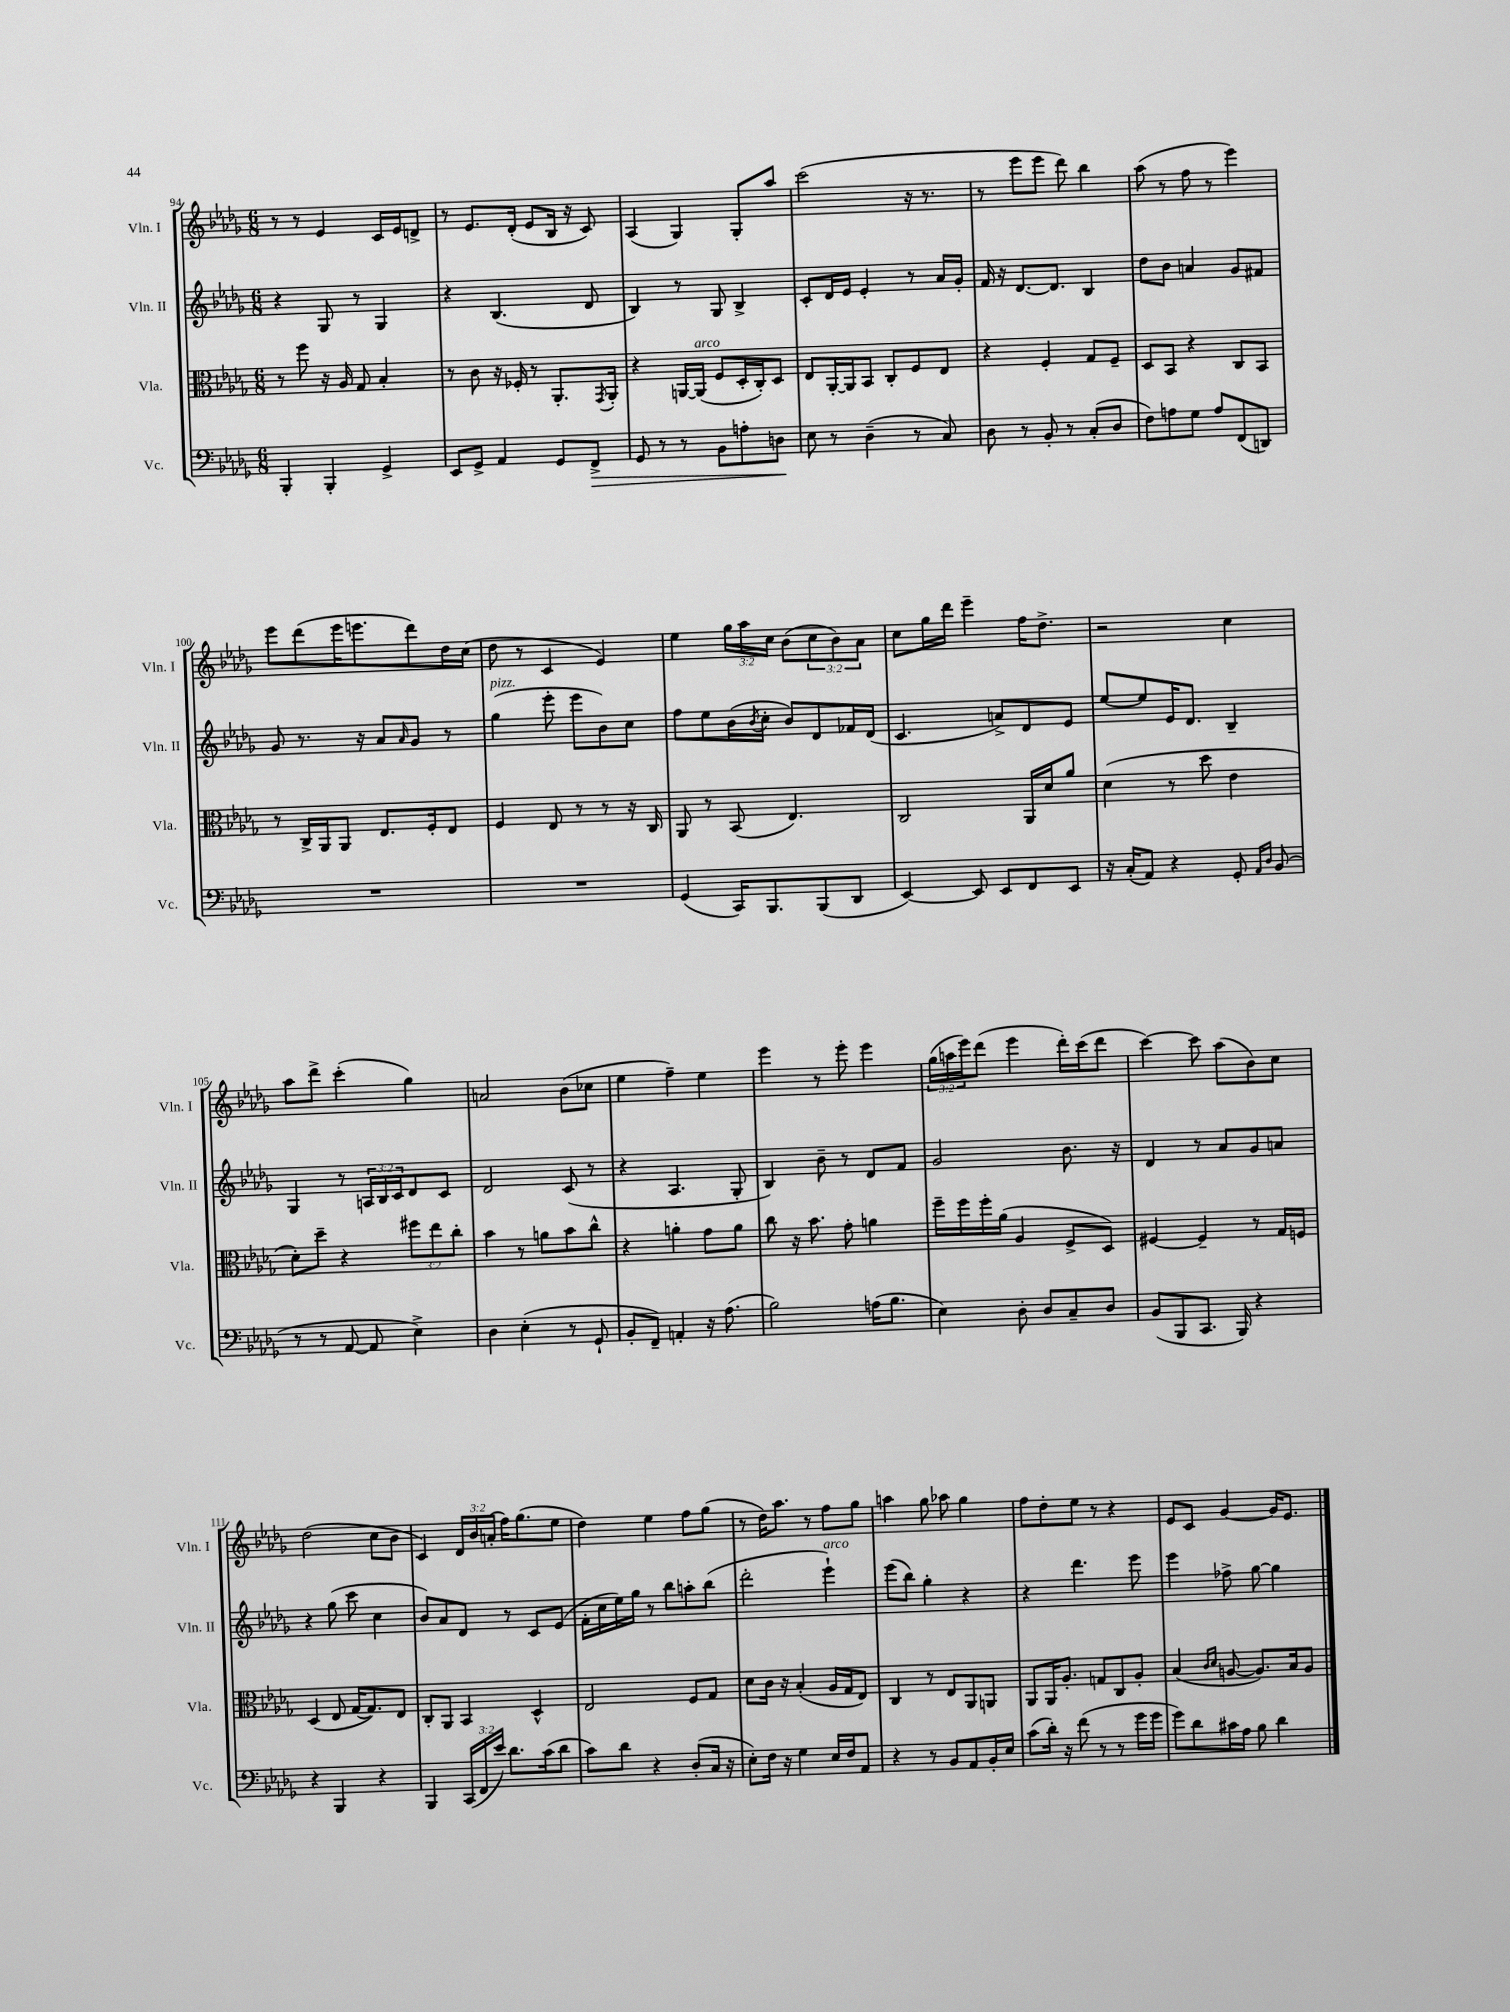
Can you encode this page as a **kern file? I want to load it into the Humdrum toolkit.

**kern	**kern	**kern	**kern
*staff4	*staff3	*staff2	*staff1
*clefF4	*clefC3	*clefG2	*clefG2
*k[b-e-a-d-g-]	*k[b-e-a-d-g-]	*k[b-e-a-d-g-]	*k[b-e-a-d-g-]
*M6/8	*M6/8	*M6/8	*M6/8
4BBB-'	8r	4r	8r
.	8ff	.	8r
4BBB-'	16r	8G-	4e-
.	16A-	.	.
.	8G-	8r	.
4GG-^	4B-'	4G-	16c
.	.	.	16e-
.	.	.	8d^
=	=	=	=
8EE-	8r	4r	8r
8GG-^	8c	.	8.e-
4AA-	16r	(4.B-	.
.	16F-'	.	(16d-'
.	8r	.	8e-
8GG-	8.AA-'	.	16B-
.	.	.	16r
8FF^	.	8d-	8c)
.	8qGG-	.	.
.	16AA-'	.	.
=	=	=	=
8GG-	4r	4B-)	(4A-
8r	.	.	.
8r	[16AA	8r	4G-)
.	(16AA]	.	.
8BB-	8F	8G-	.
8A'	16D-'	4B-^	8G-'
.	16C')	.	.
8D	8D-	.	8aa-
=	=	=	=
8E-	8E-	8c'	(2ccc
8r	[16AA-'	16d-	.
.	16AA-]	16e-	.
(4D-~	8BB-	4e-'	.
.	8C'	.	.
8r	8F	8r	16r
.	.	.	8.r
8C)	8E-	16a-	.
.	.	16g-'	.
=	=	=	=
8D-	4r	16f	8r
.	.	16r	.
8r	.	[8.d-	8eee-
8BB-'	4F'	.	8eee-
.	.	8.d-]	.
8r	.	.	8ddd-)
(8C'	8G-	4B-	4bb-
8D-	8F~	.	.
=	=	=	=
8F)	8D-	8dd-	(8aa-
8A	8BB-	8b-	8r
8G-	4r	4a	8ff
8A	.	.	8r
(8FF	8C	8g-	4eee-)
8DD)	8BB-	8f#	.
=	=	=	=
2.r	8r	8g-	8eee-
.	16C^	8.r	(8ddd-
.	16AA-	.	.
.	8AA-	.	16eee-
.	.	16r	8.eee
.	8.E-	8a-	.
.	.	16qqa-	.
.	.	8g-	8ddd-)
.	16F'	.	.
.	8E-	8r	16dd-
.	.	.	(16cc
=	=	=	=
2.r	4F	(4gg-	8dd-
.	.	.	8r
.	8E-	8eee-'	4c
.	8r	8eee-	.
.	8r	8b-)	4e-)
.	16r	8cc	.
.	16C	.	.
=	=	=	=
(4GG-	8AA-	8ff	4ee-
.	8r	8ee-	.
16CC)	(8BB-	(16b-	24gg-
.	.	.	24aa-
.	.	8qb-	.
8.BBB-	.	16cc'	.
.	.	.	24cc
.	4.E-)	8b-)	(8b-
(8BBB-	.	8d-	12cc
.	.	.	12b-)
8DD-	.	16f-	.
.	.	.	12a-
.	.	(16d-	.
=	=	=	=
[4EE-)	2C	4.c	8cc
.	.	.	16gg-
.	.	.	16ddd-
8EE-]	.	.	4eee-~
8EE-	.	8a^)	.
8FF	16AA-	8d-	16ff
.	16d-	.	8.dd-^
8EE-	8a-	8e-	.
=	=	=	=
16r	(4d-	[8ee-	2r
(16C'	.	.	.
8AA-)	.	8ee-]	.
4r	8r	16e-	.
.	.	8.d-	.
.	8dd-	.	.
8GG-'	4e-	4B-~	4cc
16qqAA-	.	.	.
16qqD-	.	.	.
(8BB-	.	.	.
=	=	=	=
8r	8d-')	4G-	8aa-
8r	8dd-~	.	8ddd-^
[8AA-	4r	8r	(4ccc'
8AA-]	.	24A	.
.	.	24B-	.
.	.	24c	.
4E-^)	12ff#	8d-	4gg-)
.	12ee-	.	.
.	.	8c	.
.	12cc'	.	.
=	=	=	=
4D-	4b-	2d-	2a
(4E-'	8r	.	.
.	8a	.	.
8r	8b-	(8c	(8b-
8GG-`	8cc^^	8r	8cc-
=	=	=	=
8BB-'	4r	4r	4ee-
8FF~)	.	.	.
4AA'	4a'	4.A-	4ff~)
16r	8g-	.	4ee-
(8.A-	.	.	.
.	8a	8G-'	.
=	=	=	=
2B-)	8cc	4B-)	4eee-
.	16r	.	.
.	8.b-	.	.
.	.	8b-~	8r
.	8g-'	8r	8eee-'
(16A	4a	8d-	4eee-
8.B-	.	.	.
.	.	8f	.
=	=	=	=
4E-)	16ff~	2g-	(24gg-
.	.	.	24aa
.	16ff	.	.
.	.	.	24eee-)
.	16ff'	.	(8ddd-
.	(16a-	.	.
8D-'	4A-	.	4eee-
8D-	.	.	.
8C~	8F^	8.b-	16ddd-')
.	.	.	(16ccc
8D-	8D-)	.	8ddd-
.	.	16r	.
=	=	=	=
(8BB-	[4F#	4d-	[4ccc)
8BBB-	.	.	.
8.CC	4F#~]	8r	8ccc]
.	.	8a-	(8aa-
16BBB-)	.	.	.
4r	8r	8g-	8b-)
.	16G-	8a	8cc
.	16F	.	.
=	=	=	=
4r	(4D-	4r	(2dd-
4BBB-	8E-	(8gg-	.
.	[16G-	8ccc	.
.	8.G-])	.	.
4r	.	4cc	8cc
.	8E-	.	8b-
=	=	=	=
4BBB-	8C'	8b-)	4c)
.	8AA-	8a-	.
(24CC	4BB-	8d-	24d-
24FF	.	.	24b-
24e-)	.	.	(24a'
8.d-	.	8r	16ff)
.	.	.	(8.gg-
.	4D-^^	8c	.
(16c	.	.	.
8d-	.	(8e-	8ee-
=	=	=	=
8c)	2E-	16f'	4dd-)
.	.	16cc	.
8d-	.	16ee-)	.
.	.	16gg-	.
4r	.	8r	4ee-
.	.	8bb-	.
(8D-'	8F	8aa'	8ff
16C	8G-	(8bb-	(8gg-
16r	.	.	.
=	=	=	=
8E-')	8d-	2ddd-'	8r
16F	16c	.	16dd-)
16r	16r	.	8.aa-
4G-	(4B-'	.	.
.	.	.	8r
16E-	16A-	4eee-`)	8ff
16F	16G-	.	.
8AA-	8E-)	.	8gg-
=	=	=	=
4r	4C	(8eee-	4aa
.	.	8bb-)	.
8r	8r	4gg-'	8gg-
8BB-	8E-	.	8aa-
8AA-	8AA-	4r	4gg-
16BB-'	8AA	.	.
16E-	.	.	.
=	=	=	=
(8c	8AA-	4r	8ff
16d-')	16AA-	.	8dd-'
16r	8.A-'	.	.
(8f	.	4.ddd-	8ee-
8r	8G	.	8r
8r	8C	.	4r
16g-	8A-'	8eee-	.
16g-	.	.	.
=	=	=	=
8g-)	(4B-	4eee-	8e-
8d-	.	.	8c
.	16qqc	.	.
.	16qqd-	.	.
16c#	[8A	8ff-^	[4g-
16A-	.	.	.
8B-	8.A])	[8gg-	.
4d-	.	4gg-]	16g-]
.	16B-	.	8.e-
.	8A	.	.
==	==	==	==
*-	*-	*-	*-
